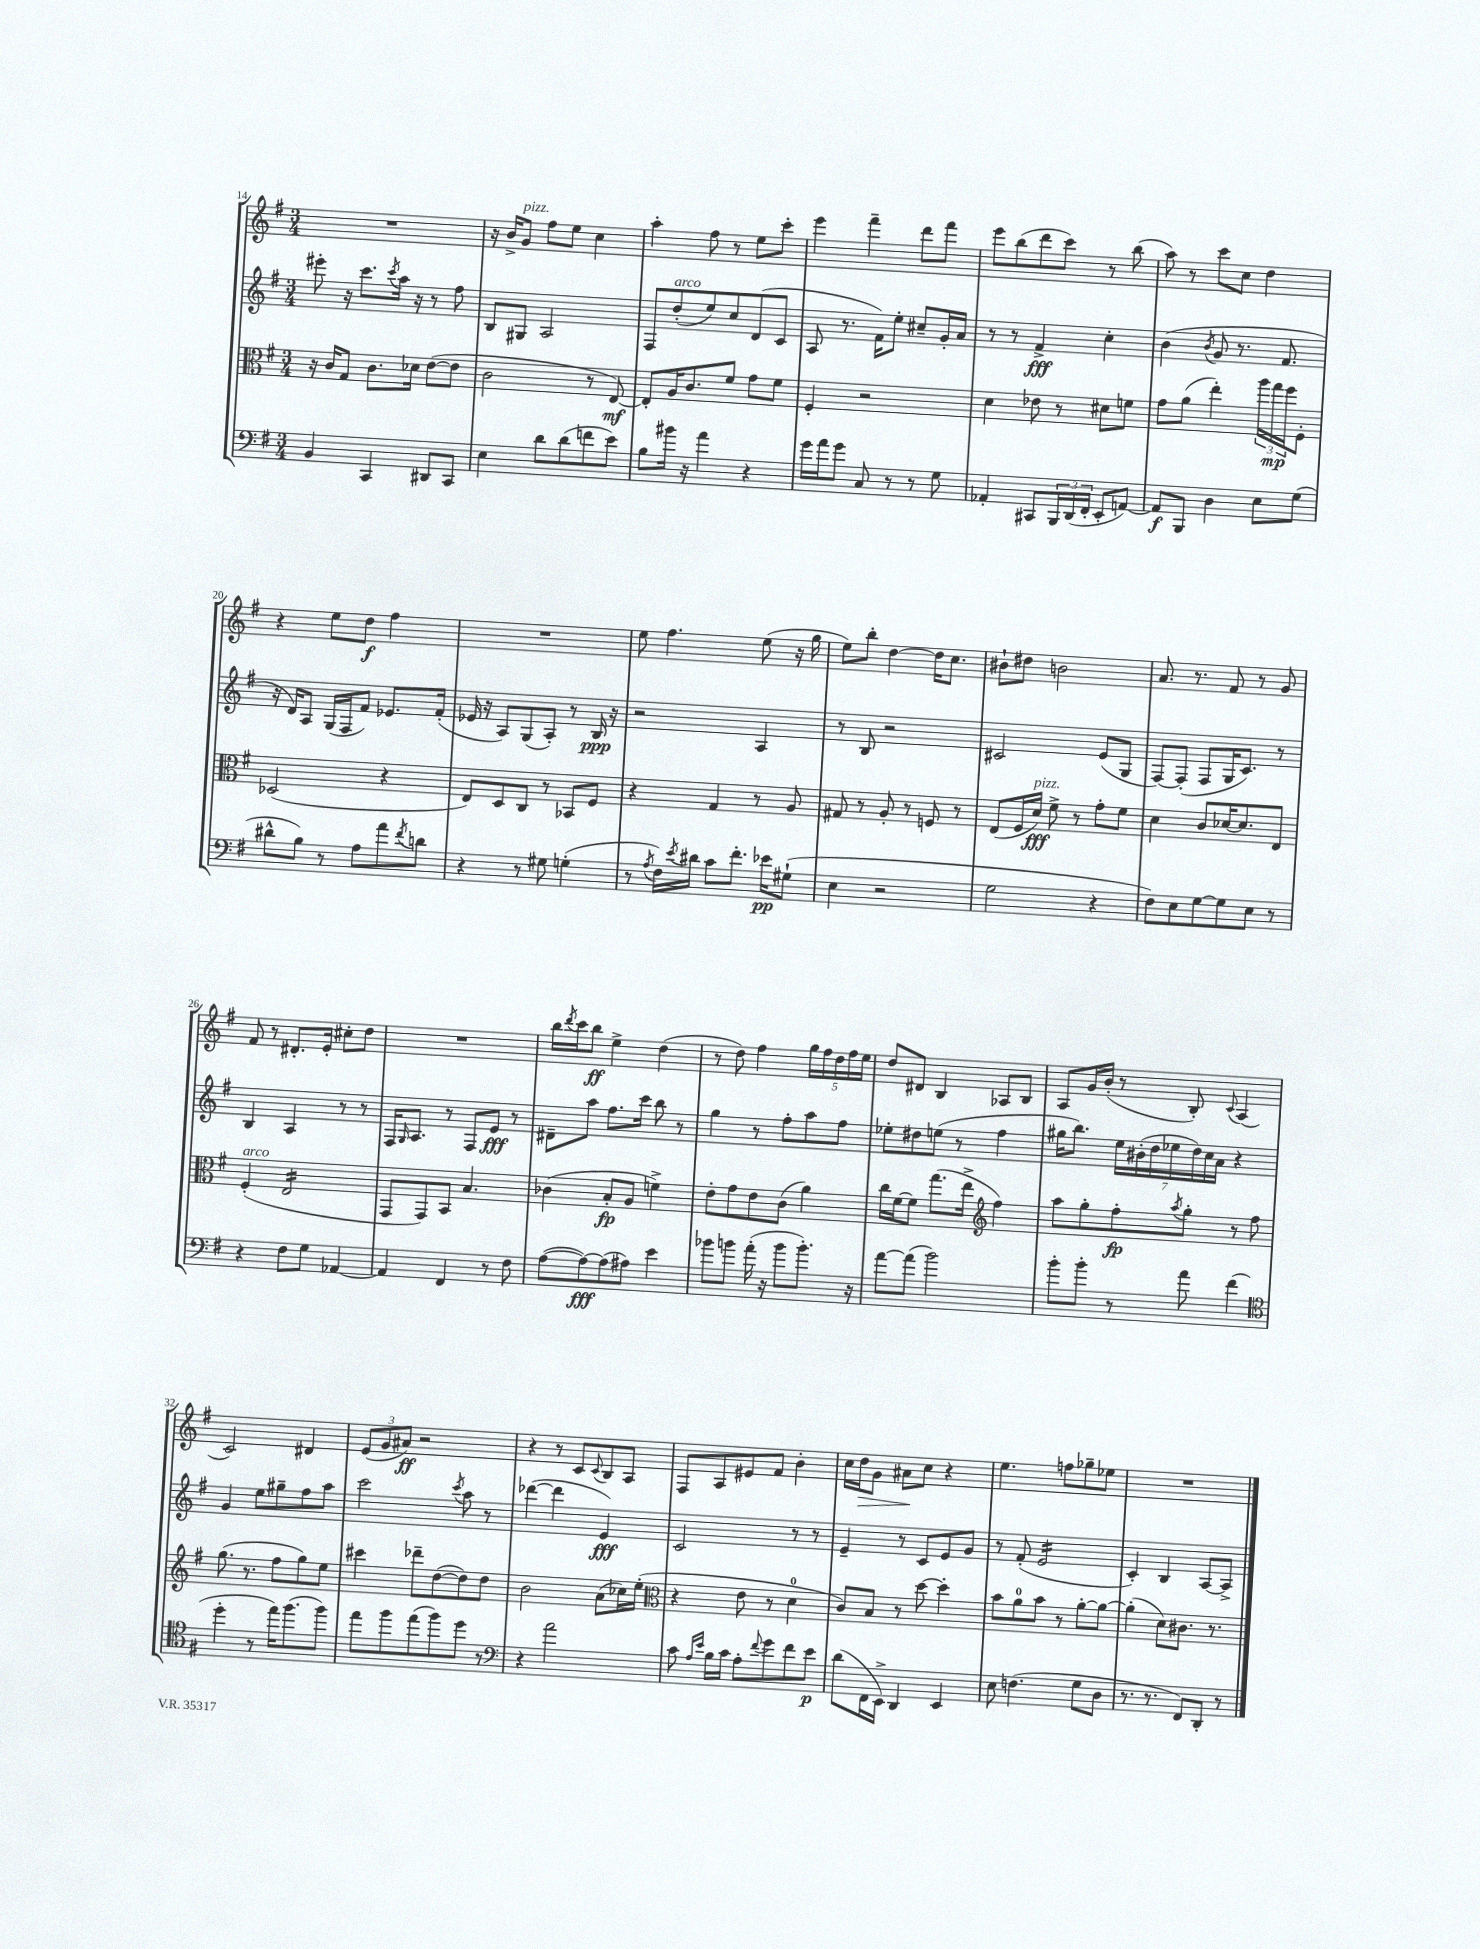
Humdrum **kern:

**kern	**kern	**kern	**kern
*staff4	*staff3	*staff2	*staff1
*clefF4	*clefC3	*clefG2	*clefG2
*k[f#]	*k[f#]	*k[f#]	*k[f#]
*M3/4	*M3/4	*M3/4	*M3/4
4BB	16r	8eee#'	2.r
.	16c	.	.
.	8G	16r	.
.	.	8.ccc	.
4CC	8.c	.	.
.	.	8qccc	.
.	.	16aa	.
.	16d-	16r	.
8DD#	([8e	8r	.
8CC	8e]	8ff#	.
=	=	=	=
4E	2c	8B	16r
.	.	.	16b^
.	.	8G#	8g
8d	.	2A	8ff#
(8d	.	.	8ee
8f	8r	.	4cc
8e)	[8E)	.	.
=	=	=	=
8B	8E']	8F#	4aa'
16b#	16A	(8dd'	.
16r	8.c	.	.
4a	.	8ee)	8ff#
.	8f#	8cc	8r
4r	8g	(8d	8ee
.	8f#	8c	8ccc'
=	=	=	=
16g	4F#'	8A	4eee
16a	.	.	.
8g	.	8.r	.
8C	2r	.	4fff#~
.	.	16f#)	.
8r	.	8ee'	.
8r	.	8cc#~	8ddd
8G	.	16g'	8fff#
.	.	16a	.
=	=	=	=
4AA-'	4d	8r	8eee
.	.	8r	(8bb
8CC#	8e-	4f#^	8ddd
24BBB	8r	.	8ccc)
(24DD	.	.	.
24FF#'	.	.	.
8EE'	8d#	4cc'	8r
[8AA)	8f	.	(8bb
=	=	=	=
8AA]	8g	(4b	8aa)
8BBB	(8a	.	8r
.	.	8qb	.
4D	4ee')	8g	8ccc
.	.	8.r	8cc
8E	24aa	.	4dd
.	24gg	.	.
.	.	8.f#	.
.	24ff#	.	.
(8G	8F#'	.	.
=	=	=	=
8d#^^	(2D-	16r	4r
.	.	16d)	.
8B)	.	8A	.
8r	.	(16G	8ee
.	.	16F#	.
8A	.	8f#)	8dd
8a	4r	8.e-	4ff#
8qf#	.	.	.
8d	.	.	.
.	.	(16f#'	.
=	=	=	=
4r	8E)	16e-	2.r
.	.	16r	.
.	8D	8A)	.
8r	8C	(8G	.
8G#	8r	8A')	.
(4G'	8BB-	8r	.
.	8F#	16B	.
.	.	16r	.
=	=	=	=
8r	4r	2r	8ee
8qA	.	.	.
16F#)	.	.	4.ff#
8qe	.	.	.
16d#	.	.	.
8c	4G	.	.
8.f#'	.	.	.
.	8r	4A	(8ee
16e-	.	.	.
(8G#`	8A	.	16r
.	.	.	16gg
=	=	=	=
4E	8G#	8r	8ee)
.	8r	8B	8bb'
2r	8A'	2r	[4dd
.	8r	.	.
.	8F	.	16dd]
.	.	.	8.cc
.	8r	.	.
=	=	=	=
2G	(8E	2c#	8b#`
.	16F#	.	8dd#
.	16d)	.	.
.	8f#^	.	2b
.	8r	.	.
4r	8g'	(8e	.
.	8f#	8G	.
=	=	=	=
8F#)	4d	[8F#)	8.a
8E	.	(8F#']	.
.	.	.	8.r
[8G	8c	8F#	.
8G]	[16d-	16G	8f#
.	8.d-]	8.c)	.
8E	.	.	8r
8r	8E	8r	8g
=	=	=	=
4r	(4F#'	4B	8f#
.	.	.	8r
8F#	2E	4A	8.d#'
8G	.	.	.
.	.	.	16e'
[4AA-	.	8r	8cc#'
.	.	8r	8dd
=	=	=	=
4AA-]	8GG	16F#	2.r
.	.	16qqG	.
.	.	8.A	.
.	8GG)	.	.
4FF#	8BB	8r	.
.	4.B	8F#	.
8r	.	8e	.
8F#	.	8r	.
=	=	=	=
([8A	(4c-	8d#~	16bb
.	.	.	8qddd
.	.	.	16ccc
8A_)	.	8aa	8bb
(8A]	8B'	8.ff#	4ee^
8A#)	8A	.	.
.	.	16ccc	.
4e	4f^)	8bb	(4dd
.	.	8r	.
=	=	=	=
8b-	8e'	4gg	8r
8b	8g	.	8dd)
(16a'	8e	8r	4ff#
16r	.	.	.
8b	(8c	8ff#'	.
8.b')	4a)	8aa	20gg
.	.	.	20ff#
.	.	.	20dd
.	.	8ff#	.
.	.	.	20ff#
16r	.	.	.
.	.	.	20ee
=	=	=	=
[8a	16cc	8ee-'	8dd
.	[16f#	.	.
(8a]	8f#]	8dd#	8d#
2b)	(8.gg	(8ee	4B
.	.	8r	.
.	16ee^	.	.
*	*clefG2	*	*
.	4ff#)	4ff#	8A-
.	.	.	8B
=	=	=	=
8b'	8aa	16gg#	8A
.	.	8.bb)	.
8b'	8gg'	.	16g
.	.	.	(16b'
8r	8ff#'	28ee	8r
.	.	(28b#'	.
.	.	28dd	.
.	.	28ee-	.
.	8qaa	.	.
8a	8gg'	.	8B')
.	.	28dd)	.
.	.	28cc	.
.	.	28a	.
.	.	.	8qqc
(4f#	8r	4r	(4A
.	8ff#	.	.
=	=	=	=
*clefC4	*	*	*
4dd'	(8.gg	4g	2c)
.	8.r	.	.
8r	.	8ee	.
16ee)	8ff#	8gg#~	.
(8.ff#	.	.	.
.	8gg)	8ff#	4d#
8ff#)	8ee	8aa	.
=	=	=	=
8ee	4ccc#	2ccc	(12e
.	.	.	12g
8ff#	.	.	.
.	.	.	12a#)
(8ee	8ddd-~	.	2r
8ff#)	([8dd	.	.
.	.	8qccc	.
8dd	8dd])	8aa	.
8r	8dd	8r	.
=	=	=	=
*clefF4	*	*	*
4r	2b	([4ddd-	4r
2a	.	4ddd-]	8r
.	.	.	8c
.	.	.	8qqc
.	(8a	4e)	8B
.	16cc-)	.	8A
.	(16ee'	.	.
=	=	=	=
*	*clefC3	*	*
8c	4r	2c	8F#
16qqA	.	.	.
16qqe	.	.	.
16B	.	.	8A
16c	.	.	.
8A'	8e	.	8e#
8qqf#	.	.	.
8g	8r	.	8f#
8f#	4d	8r	4b'
8e	.	8r	.
=	=	=	=
(8d	8c)	4e~	16cc
.	.	.	16dd
16FF#	8B	.	8g
16EE^)	.	.	.
4DD	8r	8r	8a#
.	[8dd	8c	8cc
4EE	4dd']	8e	4r
.	.	8g	.
=	=	=	=
8E	8b	8r	4.ee
(4.F	8a	(8f#'	.
.	8b	2e	.
.	8r	.	8ff
8G	[8a'	.	8gg-~
8D	8a_	.	8ee-
=	=	=	=
8.r	(4a']	4c')	2.r
8.r	.	.	.
.	8d)	4B	.
8FF#)	8.c#	.	.
8DD'	.	[8A	.
.	8.r	.	.
8r	.	8A^]	.
==	==	==	==
*-	*-	*-	*-
